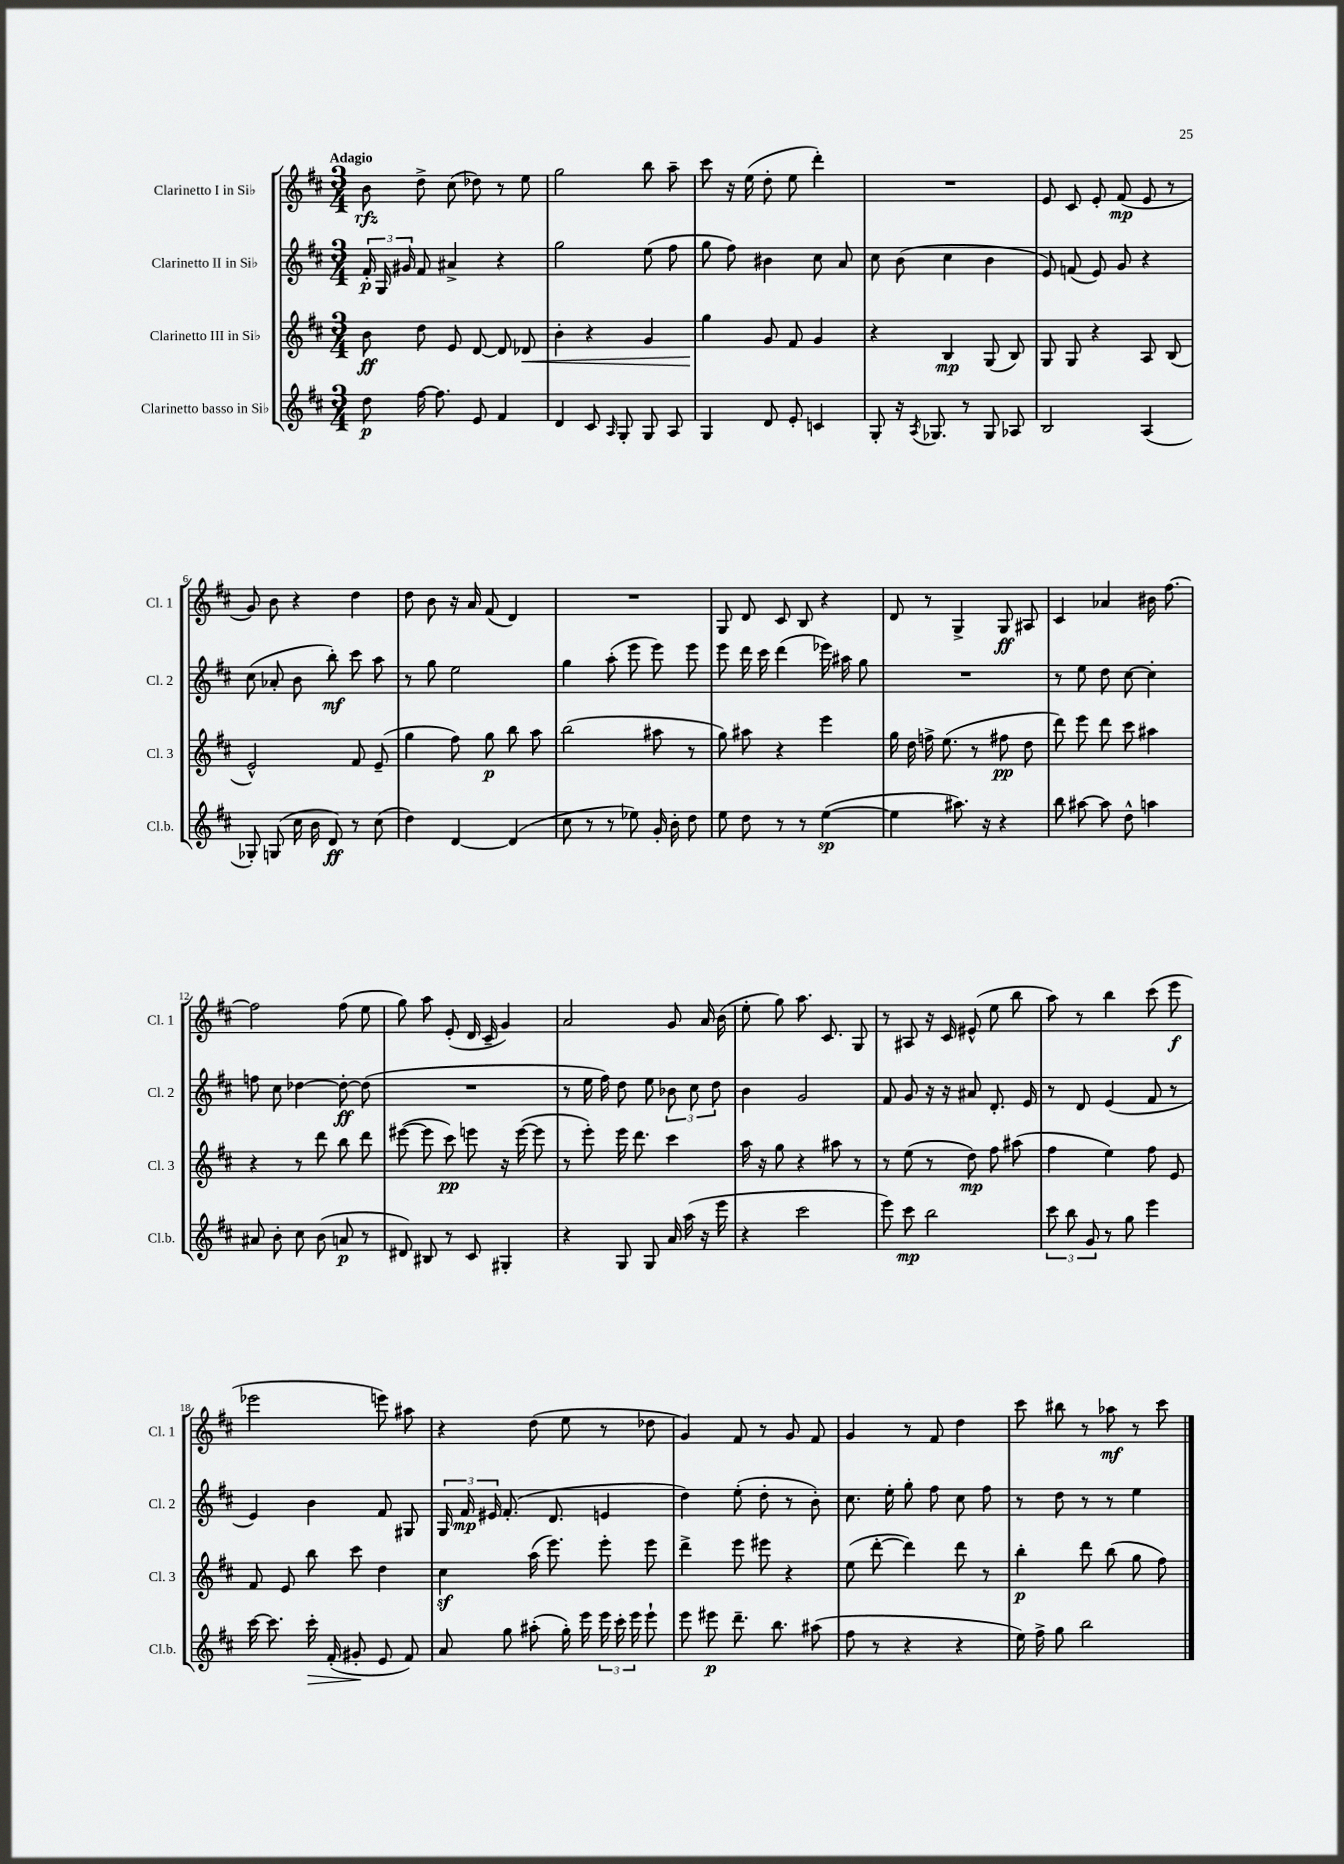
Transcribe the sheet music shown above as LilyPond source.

<<
\new StaffGroup <<
\new Staff = "s0" \with { instrumentName = "Clarinetto I in Sib" shortInstrumentName = "Cl. 1" } {
    \clef treble \key d \major \numericTimeSignature \time 3/4 \tempo "Adagio"
    \autoBeamOff b'8\rfz d''8-> cis''8( des''8) r8 e''8 |
    g''2 b''8 a''8-- |
    cis'''8 r16 e''16( d''8-. e''8 d'''4-.) |
    R2. |
    e'8 cis'8 e'8-. fis'8\mp( e'8 r8 |
    g'8) b'8 r4 d''4 |
    d''8 b'8 r16 a'16 fis'8( d'4) |
    R2. |
    g8 d'8 cis'8 b8 r4 |
    d'8 r8 g4-> g8\ff ais8 |
    cis'4 aes'4 bis'16 fis''8.~ |
    fis''2 fis''8( e''8 |
    g''8) a''8 e'8-.( d'16 cis'16-- g'4) |
    a'2 g'8 a'16 b'16( |
    e''8-. g''8) a''8. cis'8. g8 |
    r8 ais8 r16 cis'16 eis'8-^( e''8 b''8 |
    a''8) r8 b''4 cis'''8( e'''8\f |
    ees'''2 e'''8) ais''8 |
    r4 d''8( e''8 r8 des''8 |
    g'4) fis'8 r8 g'8 fis'8 |
    g'4 r8 fis'8 d''4 |
    cis'''8 bis''8 r8 aes''8\mf r8 cis'''8 \bar "|." |
}
\new Staff = "s1" \with { instrumentName = "Clarinetto II in Sib" shortInstrumentName = "Cl. 2" } {
    \clef treble \key d \major \numericTimeSignature \time 3/4
    \autoBeamOff \tuplet 3/2 { fis'16-.\p g16 gis'16 } fis'8 ais'4-> r4 |
    g''2 e''8( fis''8 |
    g''8 fis''8) bis'4 cis''8 a'8 |
    cis''8 b'8( cis''4 b'4 |
    e'8) f'8( e'8) g'8 r4 |
    cis''8( aes'8-. b'8 b''8-.\mf) cis'''8 a''8 |
    r8 g''8 e''2 |
    g''4 a''8-.( e'''8 e'''8) e'''8 |
    e'''8 d'''16 cis'''16 d'''4( ees'''16) ais''16 g''8 |
    R2. |
    r8 e''8 d''8 cis''8~ cis''4-. |
    f''8 cis''8 des''4~ des''8~-.\ff des''8( |
    R2. |
    r8 e''16 fis''16) d''8 e''8 \tuplet 3/2 { bes'8 cis''8 d''8 } |
    b'4 g'2 |
    fis'8 g'8 r16 r16 ais'8 d'8.-. e'16 |
    r8 d'8 e'4( fis'8 r8 |
    e'4) b'4 fis'8 gis8 |
    \tuplet 3/2 { g16 fis'16\mp eis'16 } fis'8.-.( d'8. e'4 |
    d''4) e''8-.( d''8-. r8 b'8-.) |
    cis''8. e''16-. g''8-. fis''8 cis''8 fis''8 |
    r8 d''8 r8 r8 e''4 \bar "|." |
}
\new Staff = "s2" \with { instrumentName = "Clarinetto III in Sib" shortInstrumentName = "Cl. 3" } {
    \clef treble \key d \major \numericTimeSignature \time 3/4
    \autoBeamOff b'8\ff d''8 e'8 d'8~ d'8 des'8\< |
    b'4-. r4 g'4 |
    g''4\! g'8 fis'8 g'4 |
    r4 b4\mp g8( b8) |
    g8 g8 r4 a8 b8( |
    e'2-^) fis'8 e'8--( |
    g''4 fis''8) g''8\p b''8 a''8 |
    b''2( ais''8 r8 |
    g''8) ais''8 r4 e'''4 |
    g''16 d''16 f''16-> e''8.( r8 fis''8\pp d''8 |
    d'''8) e'''8 d'''8 cis'''8 ais''4 |
    r4 r8 d'''8 b''8 d'''8 |
    eis'''8~( eis'''8 cis'''8\pp) e'''8 r16 e'''16~( e'''8 |
    r8 e'''8-.) e'''16 d'''8. cis'''4 |
    a''16 r16 g''8 r4 ais''8 r8 |
    r8 e''8( r8 d''8\mp) fis''8 ais''8( |
    fis''4 e''4) fis''8 e'8 |
    fis'8 e'8 b''8 cis'''8 d''4 |
    cis''4\sf a''16( e'''8.) e'''8-. e'''8 |
    d'''4-> e'''8 eis'''8 r4 |
    e''8( d'''8~-. d'''4) d'''8 r8 |
    b''4-.\p d'''8 b''8( g''8 fis''8) \bar "|." |
}
\new Staff = "s3" \with { instrumentName = "Clarinetto basso in Sib" shortInstrumentName = "Cl.b." } {
    \clef treble \key d \major \numericTimeSignature \time 3/4
    \autoBeamOff d''8\p fis''16~ fis''8. e'8 fis'4 |
    d'4 cis'8 \grace { a16 } g8-. g8 a8 |
    g4 d'8 e'8-. c'4 |
    g8-. r16 \acciaccatura { a8 } ges8. r8 ges8 aes8 |
    b2 a4( |
    ges8-.) g8( cis''16 b'16 d'8\ff) r8 cis''8( |
    d''4) d'4~ d'4( |
    cis''8 r8 r8 ees''8) g'16-. b'16-. d''8 |
    e''8 d''8 r8 r8 e''4~\sp( |
    e''4 ais''8.) r16 r4 |
    b''8 ais''8~ ais''8 d''8-^ a''4 |
    ais'8 b'8-. cis''8 b'8( a'8\p r8 |
    dis'8) bis8 r8 cis'8 gis4-. |
    r4 g8 g8 a'16 a''16( r16 e'''16 |
    r4 cis'''2 |
    e'''8) cis'''8\mp b''2 |
    \tuplet 3/2 { cis'''8 b''8 g'8 } r8 g''8 e'''4 |
    cis'''16~ cis'''8. cis'''16-.\> fis'16-.( gis'8-.\! e'8 fis'8) |
    a'8 g''8 ais''8-.( g''16-.) e'''16 \tuplet 3/2 { e'''16 cis'''16-. e'''16 } e'''8-! |
    e'''8 eis'''8\p d'''8.-- b''8. ais''8( |
    fis''8 r8 r4 r4 |
    e''16) fis''16-> g''8 b''2 \bar "|." |
}
>>
>>
